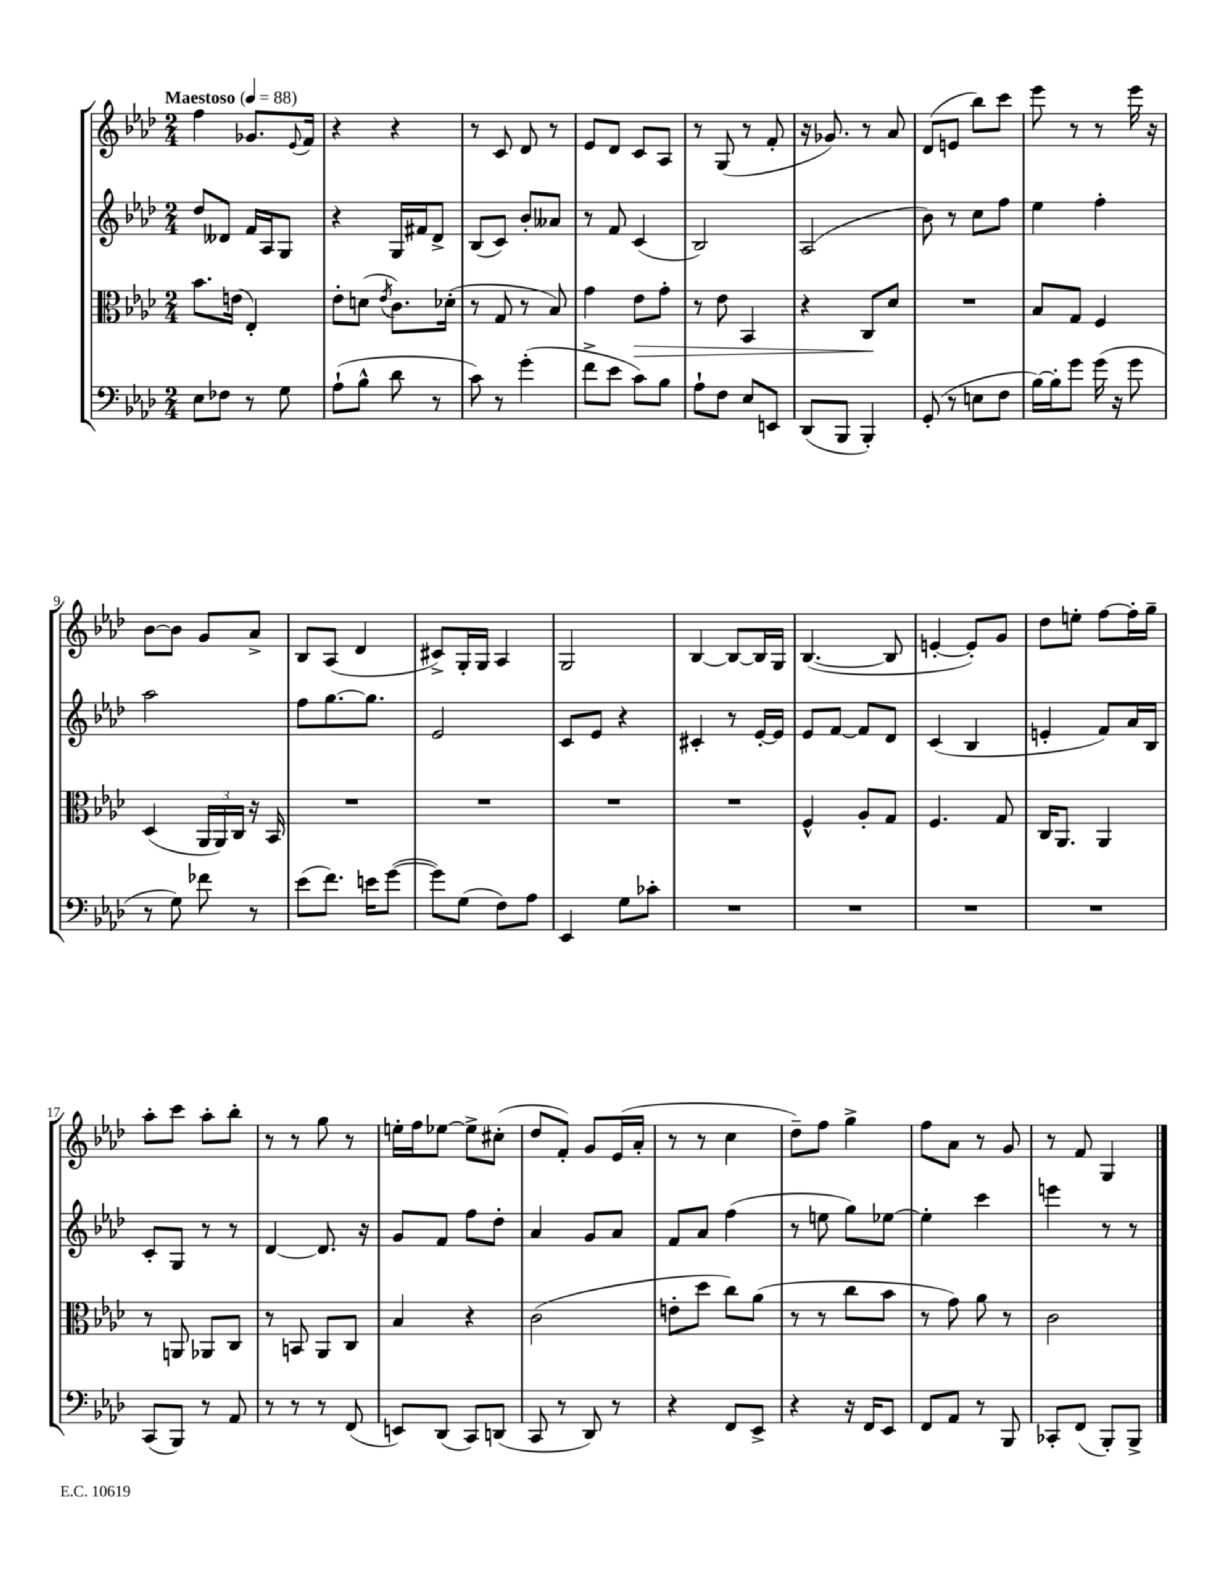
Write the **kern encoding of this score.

**kern	**kern	**kern	**kern
*staff4	*staff3	*staff2	*staff1
*clefF4	*clefC3	*clefG2	*clefG2
*k[b-e-a-d-]	*k[b-e-a-d-]	*k[b-e-a-d-]	*k[b-e-a-d-]
*M2/4	*M2/4	*M2/4	*M2/4
*MM88	*MM88	*MM88	*MM88
8E-\L	8.b-\L	8dd-/L	4ff\
8F-\J	.	8d--/J	.
.	(16e\Jk	.	.
8r	4E-'/)	16f/LL	8.g-/L
.	.	16A-/J	.
8G\	.	8G/J	.
.	.	.	8qqe-/
.	.	.	16f/Jk
=	=	=	=
(8A-`\L	8e-'\L	4r	4r
8B-^^\J	(8d\J	.	.
.	8qe-/	.	.
8d-\	8.c\L)	16G/LL	4r
.	.	16f#/J	.
8r	.	8d-^/J	.
.	(16d-'\Jk	.	.
=	=	=	=
8c\)	8r	(8B-/L	8r
8r	8G/	8c/J)	8c/
(4g'\	8r	8b-'/L	8d-/
.	8B-/)	8a--/J	8r
=	=	=	=
8f^\L	4g\	8r	8e-/L
8e-\J	.	8f/	8d-/J
8c\L)	8e-\L	(4c/	8c/L
8B-\J	8g'\J	.	8A-/J
=	=	=	=
8A-`\L	8r	2B-/)	8r
8F\J	8e-\	.	(8G/
8E-/L	4BB-/	.	8r
8EE/J	.	.	8f'/
=	=	=	=
(8DD-/L	4r	(2A-/	16r
.	.	.	8.g-/)
8BBB-/J	.	.	.
4BBB-'/)	8C/L	.	8r
.	8d-/J	.	8a-/
=	=	=	=
(8GG'/	2r	8b-\)	(8d-/L
8r	.	8r	8e/J
8E\L	.	8cc\L	8bb-\L)
8F\J	.	8ff\J	8ccc\J
=	=	=	=
[16B-\LL)	8B-/L	4ee-\	8eee-\
16B-'\]J	.	.	.
8g\J	8G/J	.	8r
(16g\	4F/	4ff'\	8r
16r	.	.	.
8g\	.	.	16eee-\
.	.	.	16r
=	=	=	=
8r	(4D-/	2aa-\	[8b-\L
8G\)	.	.	8b-\]J
8f-\	24AA-/LL	.	8g/L
.	24AA-/)	.	.
.	24C/JJ	.	.
8r	16r	.	8a-^/J
.	16BB-/	.	.
=	=	=	=
(8e-\L	2r	8ff\L	8B-/L
8.f\J)	.	[8.gg\	(8A-/J
.	.	.	4d-/
16e\LK	.	8.gg\]J	.
([8g\J	.	.	.
=	=	=	=
8g\]L)	2r	2e-/	8c#^/L)
(8G\J	.	.	16G'/L
.	.	.	16G/JJ
8F\L)	.	.	4A-/
8A-\J	.	.	.
=	=	=	=
4EE-/	2r	8c/L	2G/
.	.	8e-/J	.
8G\L	.	4r	.
8c-'\J	.	.	.
=	=	=	=
2r	2r	4c#'/	[4B-/
.	.	8r	8B-/_L
.	.	[16e-'/LL	16B-/]L
.	.	16e-/]JJ	16G/JJ
=	=	=	=
2r	4F^^/	8e-/L	([4.B-/
.	.	[8f/J	.
.	8A-'/L	8f/]L	.
.	8G/J	8d-/J	8B-/]
=	=	=	=
2r	4.F/	(4c/	[4e'/
.	.	4B-/	8e'/]L)
.	8G/	.	8g/J
=	=	=	=
2r	16C/LK	4e'/	8dd-\L
.	8.AA-/J	.	.
.	.	.	8ee'\J
.	4AA-/	8f/L)	[8ff\L
.	.	16a-/L	16ff'\]L
.	.	16B-/JJ	16gg~\JJ
=	=	=	=
(8CC/L	8r	8c'/L	8aa-'\L
8BBB-/J)	8AA/	8G/J	8ccc\J
8r	8AA-/L	8r	8aa-'\L
8AA-/	8C/J	8r	8bb-'\J
=	=	=	=
8r	8r	[4d-/	8r
8r	8BB/	.	8r
8r	8AA-/L	8.d-/]	8gg\
(8FF/	8C/J	.	8r
.	.	16r	.
=	=	=	=
8EE/L)	4B-/	8g/L	16ee'\LL
.	.	.	16ff\J
(8DD-/J	.	8f/J	[8ee-\J
8CC/L)	4r	8ff\L	8ee-^\]L
(8DD/J	.	8dd-'\J	(8cc#'\J
=	=	=	=
8CC/	(2c\	4a-/	8dd-/L
8r	.	.	8f'/J)
8DD-/)	.	8g/L	8g/L
8r	.	8a-/J	(16e-/L
.	.	.	16a-'/JJ
=	=	=	=
4r	8e'\L	8f/L	8r
.	8dd-\J	8a-/J	8r
8FF/L	8cc\L)	(4ff\	4cc\
8EE-^/J	(8a-\J	.	.
=	=	=	=
4r	8r	8r	8dd-~\L)
.	8r	8ee\	8ff\J
16r	8cc\L	8gg\L)	4gg^\
16FF/LK	.	.	.
8EE-/J	8b-\J	[8ee-\J	.
=	=	=	=
8FF/L	8r	4ee-'\]	8ff\L
8AA-/J	8g\)	.	8a-\J
8r	8a-\	4ccc\	8r
8BBB-/	8r	.	8g/
=	=	=	=
8CC-'/L	2c\	4eee\	8r
(8FF/J	.	.	8f/
8BBB-'/L)	.	8r	4G/
8BBB-^/J	.	8r	.
==	==	==	==
*-	*-	*-	*-
